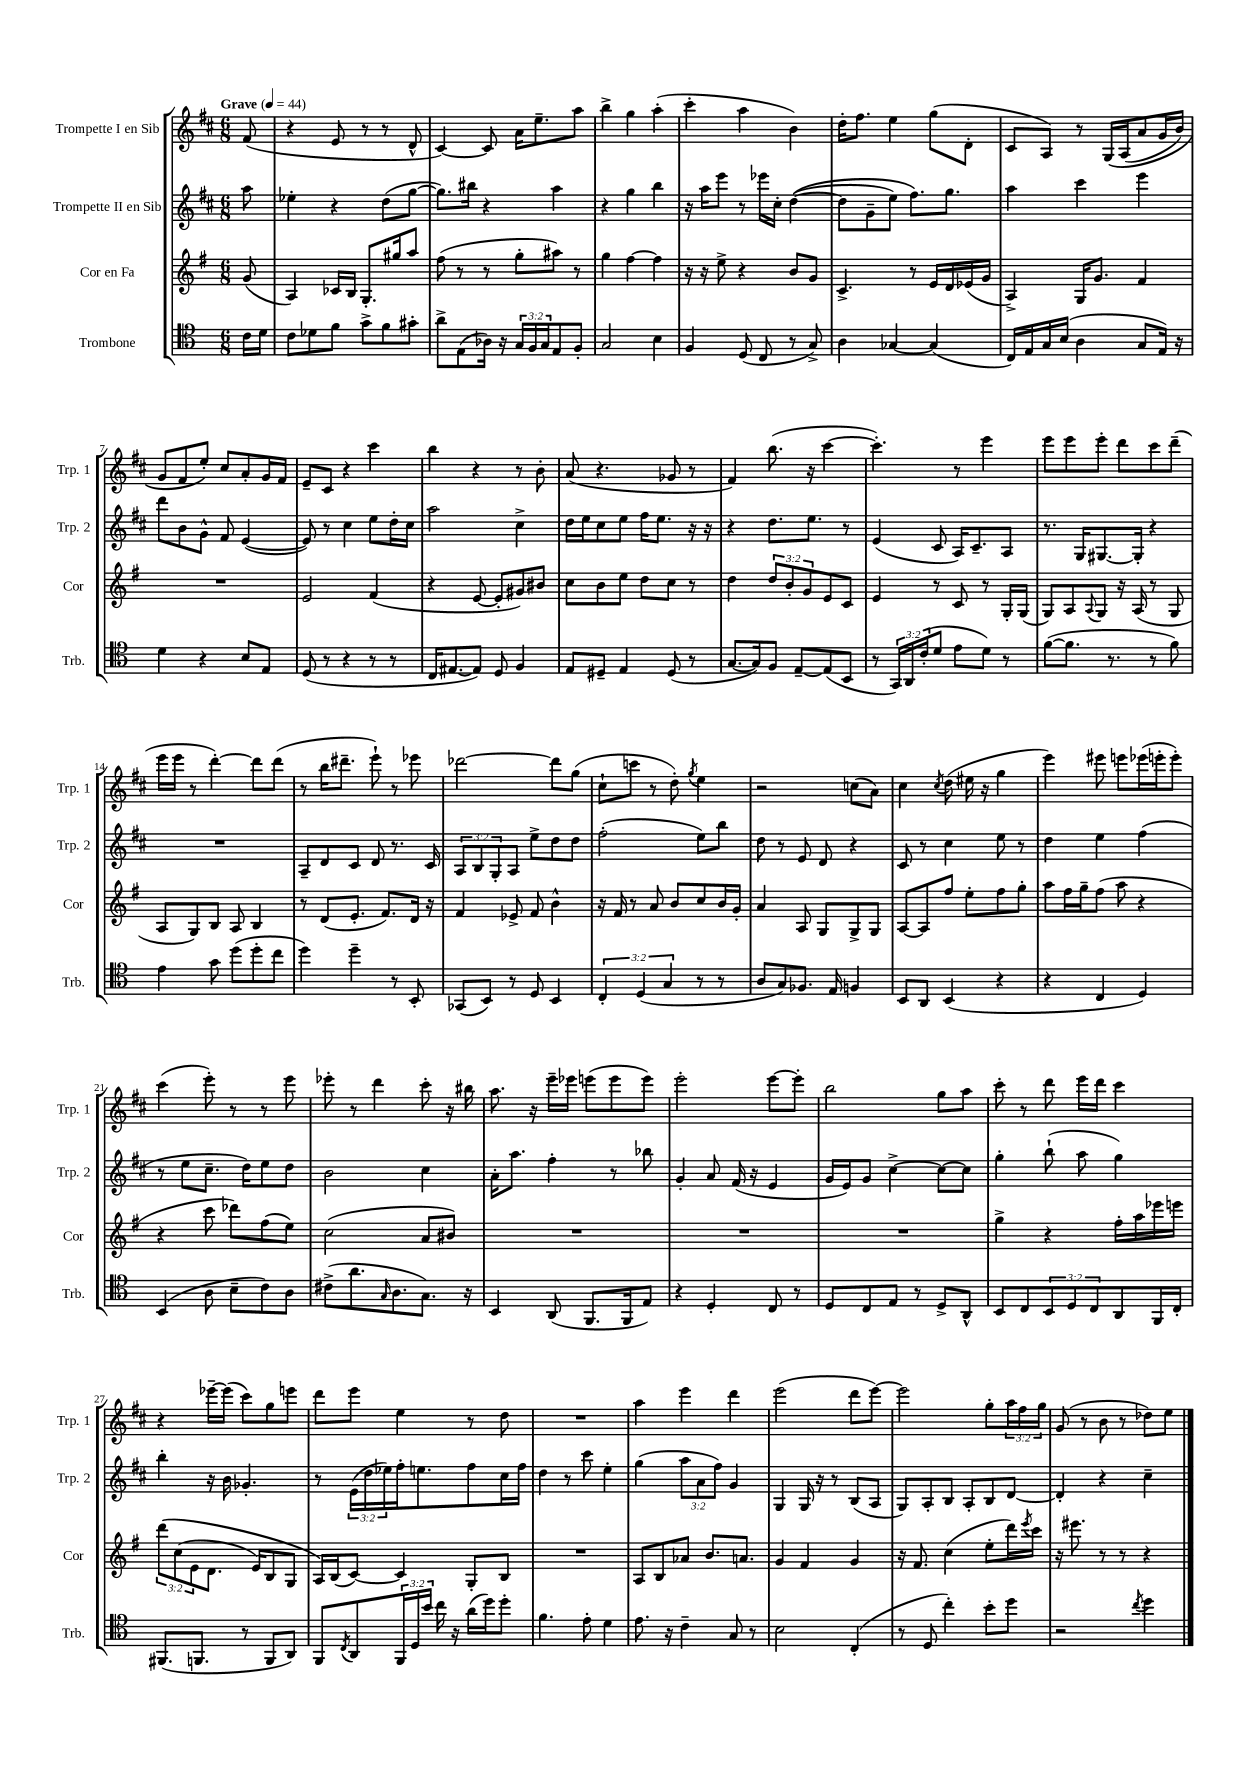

**kern	**kern	**kern	**kern
*part4	*part3	*part2	*part1
*staff4	*staff3	*staff2	*staff1
*I"Trombone	*I"Cor en Fa	*I"Trompette II en Sib	*I"Trompette I en Sib
*I'Trb.	*I'Cor	*I'Trp. 2	*I'Trp. 1
*clefC4	*clefG2	*clefG2	*clefG2
*k[]	*k[f#]	*k[f#c#]	*k[f#c#]
*M6/8	*M6/8	*M6/8	*M6/8
*MM44	*MM44	*MM44	*MM44
=	=	=	=
!	!	!	!LO:TX:a:B:t=Grave
16c\LL	(8g/	8aa\	(8f#/
16d\JJ	.	.	.
=1	=1	=1	=1
8c\L	4A/)	4ee-X'\	4r
8d-X\	.	.	.
8f\J	16c-X/LL	4r	8e/
.	16B/JJ	.	.
8g^\L	8.G'/L	.	8r
8f\	.	(8dd\L	8r
.	16gg#X/k	.	.
8g#X'\J	8aa/J	[8gg\J	8d^^/
=2	=2	=2	=2
8a^\L	(8ff#\	8.gg\L])	[4c#/)
(8E\	8r	.	.
.	.	16bb#X\Jk	.
16A-X\Jk)	8r	4r	8c#/]
16r	.	.	.
24G/LL	8gg'\L	.	16a\KL
24F/	.	.	.
.	.	.	8.ee~\
24G/J	.	.	.
8E/	8aa#X\J)	4aa\	.
8F'/J	8r	.	8aa\J
=3	=3	=3	=3
2G/	4gg\	4r	4bb^\
.	[4ff#\	4gg\	4gg\
4B\	4ff#\]	4bb\	(4aa'\
=4	=4	=4	=4
4F/	16r	16r	4ccc#'\
.	16r	16aa\KL	.
.	8ee^\	8eee\J	.
(8D/	4r	8r	4aa\
8C/	.	16eee-X\LL	.
.	.	16cc#'\JJ	.
8r	8b/L	(([4dd\	4b\)
8G^/)	8g/J	.	.
=5	=5	=5	=5
4A\	4.c^/	8dd\L]	16dd'\KL
.	.	.	8.ff#\J
.	.	8g~\	.
[4G-X/	.	8ee\J)	4ee\
.	8r	8.ff#\L)	.
(4G-/]	16e/LL	.	(8gg\L
.	16d/	8.gg\J	.
.	(16e-X/	.	8d'\J
.	16g/JJ	.	.
=6	=6	=6	=6
16C/LL)	4A^/)	4aa\	8c#/L
16E/	.	.	.
16G/	.	.	8A/J)
(16B/JJ	.	.	.
4A\	16G/KL	4ccc#\	8r
.	8.g/J	.	.
.	.	.	(16G/LL
.	.	.	(16A/J
8G/L	4f#/	4eee\	8a/
16E/Jk)	.	.	16g/L
16r	.	.	16b/JJ)
!!LO:LB:g=z
=7	=7	=7	=7
4d\	2.r	8ddd\L	8g/L
.	.	8b\	8f#/
4r	.	8g^^\J	8ee'/J)
.	.	8f#/	8cc#/L
8B/L	.	([4e/	8a'/
8E/J	.	.	16g/L
.	.	.	16f#/JJ
=8	=8	=8	=8
(8D/	2e/	8e/])	8e~/L
8r	.	8r	8c#/J
4r	.	4cc#\	4r
8r	(4f#/	8ee\L	4ccc#\
8r	.	16dd'\L	.
.	.	16cc#\JJ	.
=9	=9	=9	=9
16C/KL	4r	2aa\	4bb\
[8.E#X/	.	.	.
8E#/J])	[8e/	.	4r
8D/	8e'/L]	.	.
4F/	8g#X/)	4cc#^\	8r
.	8b#X/J	.	8b'\
=10	=10	=10	=10
8E/L	8cc\L	16dd\LL	(8a/
.	.	16ee\J	.
8D#X~/J	8b\	8cc#\	4.r
4E/	8ee\J	8ee\J	.
.	8dd\L	16ff#\KL	.
.	.	8.ee\J	.
(8D#/	8cc\J	.	8g-X/
8r	8r	16r	8r
.	.	16r	.
=11	=11	=11	=11
[8.G/L	4dd\	4r	4f#/)
16G/k])	.	.	.
8F/J	12dd/L	8.dd\L	(8.bb\
.	12b'/	.	.
[8E~/L	.	.	.
.	12g/	.	.
.	.	8.ee\J	16r
(8E/]	8e/	.	[4ccc#\
8BB/J	8c/J	8r	.
=12	=12	=12	=12
8r	4e/	(4e/	4.ccc#'\])
24GG/LL)	.	.	.
24AA/	.	.	.
(24c'/J	.	.	.
8d/J	8r	8c#/	.
8e\L	8c/	16A/KL)	8r
.	.	8.c#~/	.
8d\J)	8r	.	4eee\
8r	16G'/LL	8A/J	.
.	(16G/JJ	.	.
=13	=13	=13	=13
([8f\L	8G/L)	8.r	8eee\L
8.f\J]	8A/	.	8eee\
.	.	16G/KL	.
.	8qqA/	.	.
.	8G/J	[8.G#X/	8eee'\J
8.r	.	.	.
.	16r	.	8ddd\L
.	(16A/	16G#'/Jk]	.
8r	8r	4r	8ccc#\
8f\)	8G/	.	(8ddd~\J
!!LO:LB:g=z
=14	=14	=14	=14
4e\	8A/L	2.r	16eee\LL
.	.	.	16eee\JJ
.	8G/)	.	8r
8g\	8B/J	.	[4ddd'\)
(8dd\L	8A/	.	.
8dd'\	4B/	.	8ddd\L]
8cc\J	.	.	(8ddd\J
=15	=15	=15	=15
4dd\)	8r	8A~/L	8r
.	(8d/L	8d/	16bb\KL
.	.	.	8.ddd#X~\J
4dd~\	8.e'/J	8c#/J	.
.	.	8d/	8eee`\)
.	8.f#/L)	.	.
8r	.	8.r	8r
8BB'/	16d/Jk	.	8eee-X\
.	16r	16c#/	.
=16	=16	=16	=16
(8GG-X/L	4f#/	12A/L	[2ddd-X\
.	.	12B/	.
8BB/J)	.	.	.
.	.	12G'/	.
8r	8e-X^/	8A/J	.
8D/	8f#/	8ee^\L	.
4BB/	4b^^\	8dd\	8ddd-\L]
.	.	8dd\J	(8gg\J
=17	=17	=17	=17
6C'/	16r	(2ff#'\	8cc#`\L
.	16f#/	.	.
.	8r	.	8cccn\J
(6D/	.	.	.
.	8a/	.	8r
6G/	.	.	.
.	8b/L	.	8dd'\)
.	.	.	8qgg/
8r	8cc/	8ee\L)	4ee\
8r	16b/L	8bb\J	.
.	16g'/JJ	.	.
=18	=18	=18	=18
8A/L	4a/	8dd\	2r
8G/)	.	8r	.
8.F-X/J	8A/	8e/	.
.	8G/L	8d/	.
16E/	.	.	.
4Fn/	8G^/	4r	(8ccn\L
.	8G/J	.	8a\J)
=19	=19	=19	=19
8BB/L	[8A/L	8c#/	4cc#\
8AA/J	8A/]	8r	.
.	.	.	8qcc#/
(4BB/	8ff#/J	4cc#\	(8dd\
.	8ee'\L	.	16ee#X\
.	.	.	16r
4r	8ff#\	8ee\	4gg\
.	8gg'\J	8r	.
=20	=20	=20	=20
4r	8aa\L	4dd\	4eee\)
.	16ff#\L	.	.
.	16gg~\J	.	.
4C/	(8ff#\J	4ee\	8eee#X\
.	8aa\	.	8eeen\L
4D/)	4r	(4ff#\	(16eee-X\L
.	.	.	16eeen'\J
.	.	.	8eee'\J)
!!LO:LB:g=z
=21	=21	=21	=21
(4BB/	4r	8r	(4ccc#\
.	.	8ee\L	.
8A\	8ccc\	8.cc#~\J	8eee'\)
8B~\L	8ddd-X\L)	.	8r
.	.	16dd\KL)	.
8c\)	(8ff#\	8ee\	8r
8A\J	8ee\J)	8dd\J	8eee\
=22	=22	=22	=22
(8c#X^\L	(2cc\	2b\	8eee-X'\
8.a\	.	.	8r
.	.	.	4ddd\
16qqG/	.	.	.
8.A\	.	.	.
8.G\J)	8a/L	4cc#\	8ccc#'\
.	8b#X/J)	.	16r
16r	.	.	16bb#X\
=23	=23	=23	=23
4BB/	2.r	16a'\KL	8.aa\
.	.	8.aa\J	.
.	.	.	16r
(8AA/	.	4ff#'\	16eee~\LL
.	.	.	16eee-X\JJ
8.FF/L	.	.	(8eeen\L
.	.	8r	8eee\
16FF/k	.	.	.
8E/J)	.	8bb-X\	8eee\J)
=24	=24	=24	=24
4r	2.r	4g'/	2eee'\
4D'/	.	8a/	.
.	.	(16f#/	.
.	.	16r	.
8C/	.	4e/	[8eee\L
8r	.	.	8eee'\J]
=25	=25	=25	=25
8D/L	2.r	16g/LL	2bb\
.	.	16e/J)	.
8C/	.	8g/J	.
8E/J	.	[4cc#^\	.
8r	.	.	.
8D^/L	.	8cc#\L_	8gg\L
8AA^^/J	.	8cc#\J]	8aa\J
=26	=26	=26	=26
8BB/L	4gg^\	4gg'\	8ccc#'\
8C/	.	.	8r
12BB/	4r	(8bb`\	8ddd\
12D/	.	.	.
.	.	8aa\	16eee\LL
12C/	.	.	.
.	.	.	16ddd\JJ
8AA/	16ff#'\LL	4gg\)	4ccc#\
.	16aa\	.	.
16FF/L	16eee-X\	.	.
16C'/JJ	16eeen\JJ	.	.
!!LO:LB:g=z
=27	=27	=27	=27
(8.FF#X/L	(12ddd\L	4bb'\	4r
.	(12cc\	.	.
.	12e\	.	.
8.FFn/J	.	.	.
.	8.d\J	16r	[16eee-X~\LL
.	.	16b\	(16eee-\JJ]
8r	.	4.g-X'/	8ccc#\L)
.	16e/KL)	.	.
8FF/L	8B/	.	8gg\
8AA/J)	8G/J	.	8eeen\J
=28	=28	=28	=28
8FF/L	16A/LL)	8r	8ddd\L
.	(16B/J	.	.
8qC/	.	.	.
8AA/	[8c/J)	(24e\LL	8eee\J
.	.	24dd\	.
.	.	24ee-X\)	.
24FF/L	4c/]	16ff#'\J	4ee\
24D/	.	.	.
.	.	8.een\	.
24b/JJ	.	.	.
16cc\	.	.	.
16r	.	.	.
(16a\LL	8G'/L	8ff#\	8r
16dd\J)	.	.	.
8dd'\J	8B/J	16cc#\L	8dd\
.	.	16ff#\JJ	.
=29	=29	=29	=29
4.f\	2.r	4dd\	2.r
.	.	8r	.
8e'\	.	8ccc#\	.
4d\	.	4ee'\	.
=30	=30	=30	=30
8.e\	8A/L	(4gg\	4aa\
.	8B/	.	.
16r	.	.	.
4c~\	8a-X/J	12aa\L	4eee\
.	.	12a\	.
.	8.b/L	.	.
.	.	12ff#\J)	.
8G/	.	4g/	4ddd\
.	8.an/J	.	.
8r	.	.	.
=31	=31	=31	=31
2B\	4g/	4G/	(2eee\
.	4f#/	16G/	.
.	.	16r	.
.	.	8r	.
(4C'/	4g/	(8B/L	8ddd\L
.	.	8A/J	[8eee\J)
=32	=32	=32	=32
8r	16r	8G/L)	2eee\]
.	8.f#/	.	.
8D/	.	8A'/	.
4cc'\)	(4cc\	8B/J	.
.	.	8A'/L	.
8b'\L	8ee'\L	8B/	8gg'\L
8dd\J	16ddd\L)	[8d/J	24aa\L
.	.	.	24ff#\
.	8qeee/	.	.
.	16ccc\JJ	.	.
.	.	.	24gg\JJ
=33	=33	=33	=33
2r	16r	4d'/]	(8g/
.	8.eee#X\	.	.
.	.	.	8r
.	8r	4r	8b\
.	8r	.	8r
8qcc/	.	.	.
4dd\	4r	4cc#~\	8dd-X\L)
.	.	.	8ee\J
==	==	==	==
*-	*-	*-	*-
